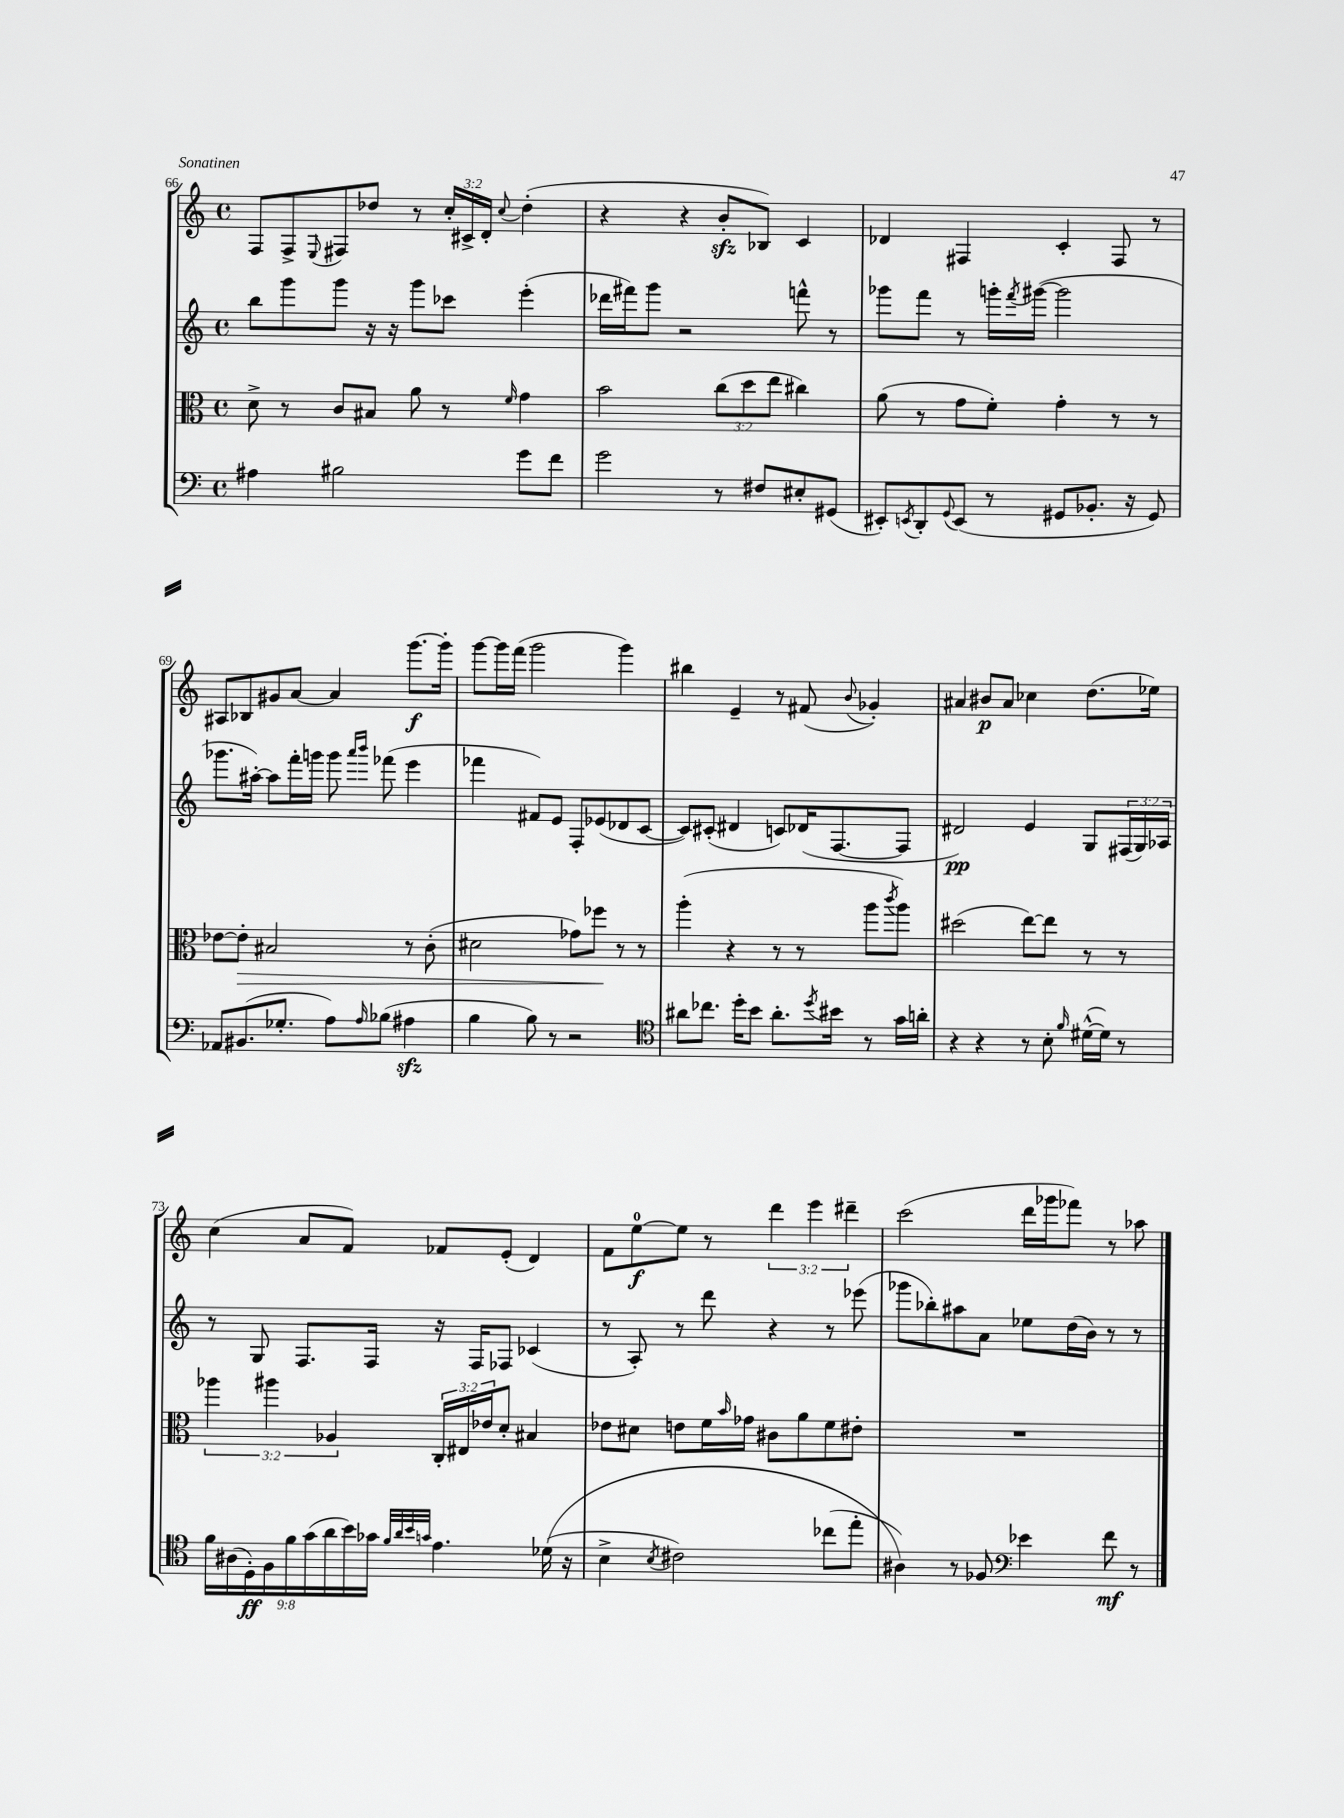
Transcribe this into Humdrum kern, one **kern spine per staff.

**kern	**kern	**kern	**kern
*staff4	*staff3	*staff2	*staff1
*clefF4	*clefC3	*clefG2	*clefG2
*k[]	*k[]	*k[]	*k[]
*M4/4	*M4/4	*M4/4	*M4/4
*met(c)	*met(c)	*met(c)	*met(c)
4A#	8d^	8bb	8F
.	8r	8ggg	8F^
.	.	.	8qqE
2B#	8c	8ggg	8F#
.	8B#	16r	8dd-
.	.	16r	.
.	8a	8ggg	8r
.	8r	8ccc-	24cc'
.	.	.	24c#^
.	.	.	24d'
.	16qqf	.	8qqcc
8g	4g	(4eee'	(4dd-'
8f	.	.	.
=	=	=	=
2g	2b	16ddd-	4r
.	.	16fff#)	.
.	.	8ggg	.
.	.	2r	4r
8r	(12cc	.	8b'
.	12dd	.	.
8F#	.	.	8B-)
.	12ee	.	.
8E#'	4cc#)	8fff^^	4c
(8GG#	.	8r	.
=	=	=	=
8EE#')	(8a	8ggg-	4d-
8qEE	.	.	.
8DD'	8r	8fff	.
8qqGG	.	.	.
(8EE	8g	8r	4F#
8r	8f')	16ggg'	.
.	.	8qfff	.
.	.	([16ggg#	.
8GG#	4g'	2ggg#]	4c'
8.BB-'	.	.	.
.	8r	.	8F#
16r	.	.	.
8GG#)	8r	.	8r
=	=	=	=
8AA-	[8e-	8.ggg-	8A#
(8.BB#	8e-']	.	8B-
.	.	[16aa#')	.
.	2B#	8aa#]	8g#
8.G-'	.	.	.
.	.	16fff'	[8a
.	.	16ggg	.
8A)	.	8ggg	4a]
.	.	16qqaaa	.
16qqA	.	16qqbbb	.
(8B-	.	(8fff-	.
4A#	8r	4eee	[8.ggg
.	(8c'	.	.
.	.	.	16ggg']
=	=	=	=
4B	2d#	4fff-	[8ggg
.	.	.	16ggg]
.	.	.	(16fff
8B)	.	8f#)	2ggg
8r	.	8e	.
2r	8g-)	8F'	.
.	8ff-	(8e-	.
.	8r	8d-	4ggg)
.	8r	[8c	.
=	=	=	=
*clefC4	*	*	*
8a#	(4aa'	8c])	4bb#
8.cc-	.	(8c#'	.
.	4r	4d#	4e~
16dd'	.	.	.
8b	.	.	.
8.a#'	8r	8c)	8r
.	8r	(16d-	(8f#
8qdd	.	.	.
16b#	.	[8.F	.
.	.	.	8qqb
8r	8aa	.	4g-')
.	8qccc	.	.
16g	8aa)	8F]	.
16a'	.	.	.
=	=	=	=
4r	(2dd#	2d#)	4a#
4r	.	.	8b#
.	.	.	8a#
8r	[8ee)	4e	4cc-
8B'	8ee]	.	.
16qqf	.	.	.
([16d#^^	8r	8G	(8.dd
16d#])	.	.	.
8r	8r	(24F#	.
.	.	24G)	.
.	.	.	16ee-)
.	.	24A-	.
=	=	=	=
18f	6aa-	8r	(4cc
(18A#	.	.	.
18D')	.	.	.
.	.	8G	.
18F	6aa#	.	.
18f	.	.	.
.	.	8.F	8a
(18g	.	.	.
18a	6A-	.	.
.	.	.	8f)
18b)	.	.	.
.	.	16F	.
18g-	.	.	.
32qqf	.	.	.
32qqa	.	.	.
32qqb	.	.	.
32qqg	.	.	.
4.e	24C'	16r	8f-
.	24E#	.	.
.	.	16F	.
.	24e-	.	.
.	8d'	8F-	(8e'
.	4B#	(4c-	4d)
&((16d-	.	.	.
16r	.	.	.
=	=	=	=
4B^	8e-	8r	8f
.	8d#	8A')	[8ee
8qB	.	.	.
2c#)	8e	8r	8ee]
.	16f	8ddd	8r
.	16qqb	.	.
.	16g-	.	.
.	8c#	4r	6ddd
.	8a	.	.
.	.	.	6eee
(8cc-	8f	8r	.
.	.	.	6ddd#~
8ee'	8e#'	(8eee-	.
=	=	=	=
4A#)&)	1r	8ggg-	(2ccc
.	.	8bb-')	.
8r	.	8aa#	.
8F-	.	8a	.
*clefF4	*	*	*
4e-	.	8ee-	16ddd
.	.	.	16ggg-
.	.	(16dd	8fff-)
.	.	16b)	.
8f	.	8r	8r
8r	.	8r	8aa-
==	==	==	==
*-	*-	*-	*-
